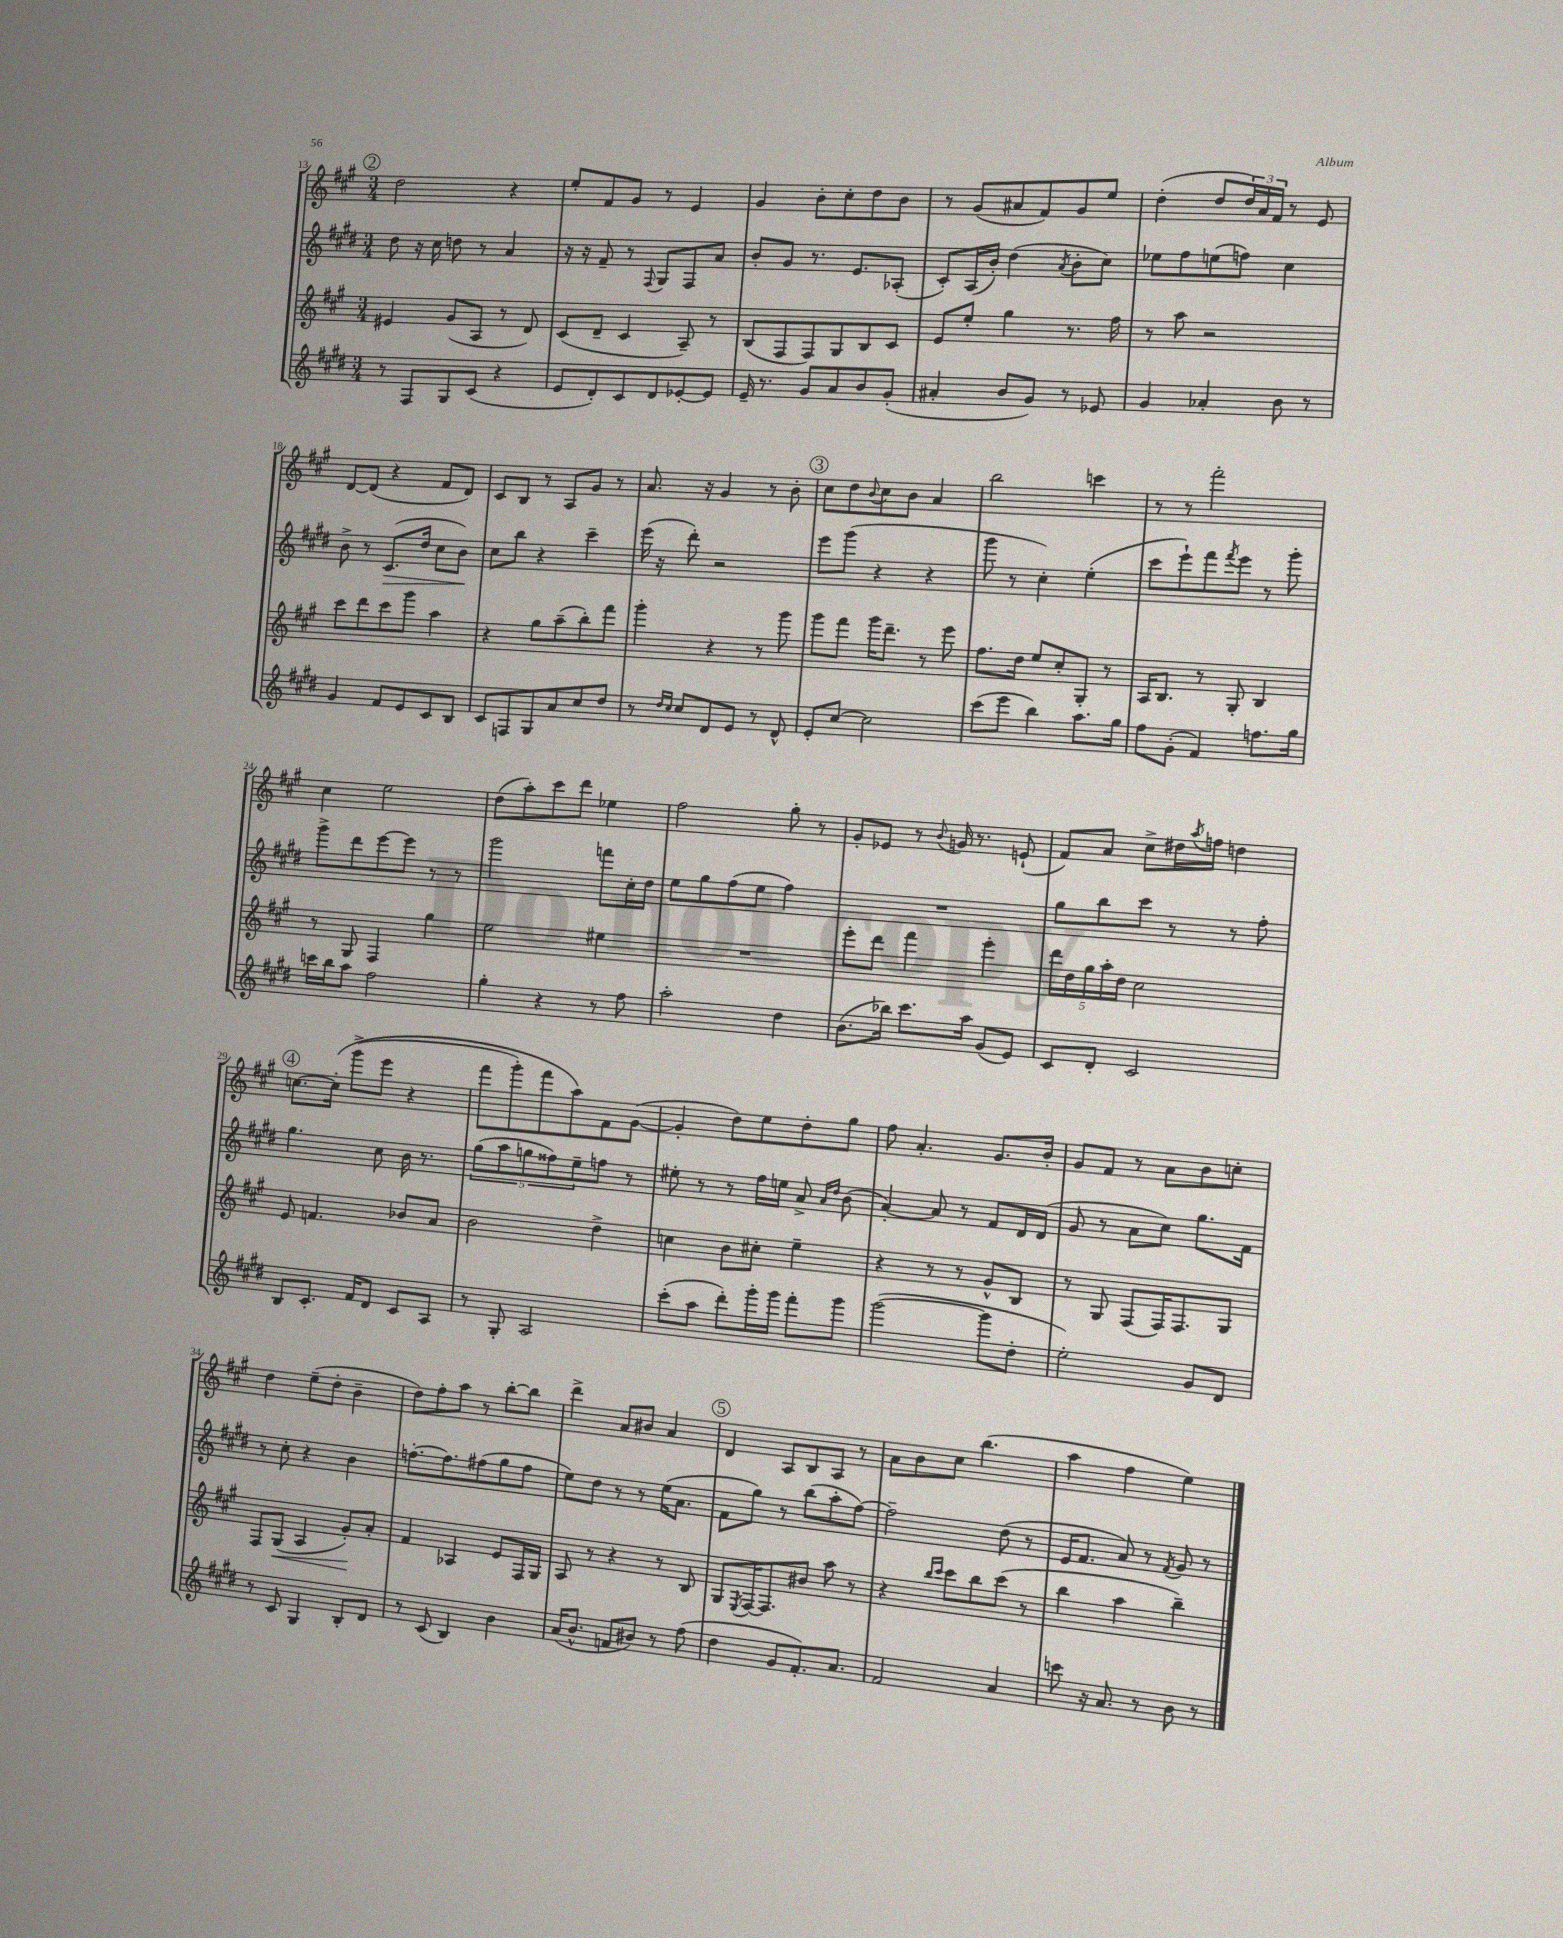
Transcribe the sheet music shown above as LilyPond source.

<<
\new StaffGroup <<
\new Staff = "s0" {
    \clef treble \key a \major \numericTimeSignature \time 3/4
    \mark \markup { \circle "2" } d''2 r4 |
    e''8-. fis'8 gis'8 r8 e'4 |
    gis'4 b'8-. cis''8-. d''8 b'8 |
    r8 gis'8( ais'8 fis'8) gis'8 e''8 |
    d''4-.( d''8 \tuplet 3/2 { d''16) a'16 fis'16 } r8 e'8 |
    d'8~ d'8( r4 fis'8 d'8) |
    cis'8 b8 r8 a8 gis'8 r8 |
    a'8. r16 gis'4 r8 b'8-. |
    \mark \markup { \circle "3" } cis''8 d''8 \appoggiatura { b'8 } cis''8 b'8 a'4 |
    b''2 c'''4 |
    r8 r8 fis'''2-. |
    cis''4 e''2 |
    d''8( a''8-.) cis'''8 d'''8 ees''4 |
    fis''2 gis''8-. r8 |
    gis'8-. ees'8 r8 \appoggiatura { b'8 } g'16 r8. e'8-!( |
    fis'8) a'8 cis''8-> dis''16 \acciaccatura { a''8 } f''16 d''4 |
    \mark \markup { \circle "4" } c''8.~ c''16-.\( gis'''8->( e'''8 r4 |
    fis'''8 gis'''8-.) fis'''8 a''8\) fis'8 gis'8~( |
    gis'4-. d''8) e''8 d''8-. gis''8 |
    fis''8 a'4.-. gis'8. b'16-. |
    gis'8 fis'8 r8 a'8 b'8 c''8-. |
    d''4 e''8--( d''8-. b'4-- |
    d''8) fis''8-. a''8 r8 b''8~-. b''8 |
    d'''4-> a'8 bis'8 a'4 |
    \mark \markup { \circle "5" } d'4 a8 b8 a8 r8 |
    a'8 b'8 cis''8 b''4.( |
    a''4 fis''4 e''4) \bar "|." |
}
\new Staff = "s1" {
    \clef treble \key e \major \numericTimeSignature \time 3/4
    \mark \markup { \circle "2" } dis''8 r16 cis''16 d''8 r8 a'4 |
    r16 r16 fis'8-- r8 \appoggiatura { fis8 } gis8 fis8 a'8 |
    b'8-. gis'8 r8. e'8. aes8-.( |
    cis'8-.) a16( b'16-.) dis''4( \acciaccatura { a'8 } b'8-. cis''8) |
    ees''8 fis''8 e''8( f''8) cis''4 |
    b'8-> r8 cis'8.\>( dis''16 cis''8 b'8\!) |
    cis''8 b''8 r4 cis'''4-- |
    e'''16( r16 dis'''8-.) r2 |
    \mark \markup { \circle "3" } e'''8 gis'''8( r4 r4 |
    gis'''8 r8 cis''4-.) e''4-.( |
    cis'''8 e'''8-!) fis'''8 \acciaccatura { fis'''8 } e'''8 r8 gis'''8-. |
    gis'''8-> dis'''8 e'''8~ e'''8 r8 r8 |
    gis'''2 f'''8 cis''16-. dis''16 |
    e''8 gis''8 fis''8( e''8 fis''4) |
    R2. |
    gis''8 b''8 cis'''8 r8 r8 fis''8-. |
    \mark \markup { \circle "4" } gis''4. cis''8 b'16 r8. |
    \tuplet 5/4 { gis''8( a''8 g''8 fisis''8) e''8-- } f''8 r8 |
    eis''8-. r8 r8 fis''16 e''16 a'8-> \grace { a'16 dis''16 } b'8( |
    a'4~-.) a'8 r8 fis'8 dis'16 dis'16( |
    gis'8 r8 a'8 cis''8) gis''8. fis'16 |
    r8 cis''8-. r4 b'4 |
    f''8.~-. f''8. fis''8( gis''8 fis''8 |
    e''8) dis''8 r8 r8 e''16( a'8. |
    \mark \markup { \circle "5" } fis'8 gis''8) r8 b''8( a''8-. fis''8~) |
    fis''2-- dis''8( r8 |
    e'16 fis'8. a'8) r8 \acciaccatura { fis'8 } gis'8 r8 \bar "|." |
}
\new Staff = "s2" {
    \clef treble \key a \major \numericTimeSignature \time 3/4
    \mark \markup { \circle "2" } eis'4 gis'8( a8 r8 d'8) |
    cis'8( d'8-- cis'4 a8--) r8 |
    b8( fis8 fis8) gis8 b8 cis'8 |
    e'8 e''8-. gis''4 r8. fis''16 |
    r8 a''8 r2 |
    cis'''8 d'''8 cis'''8 gis'''8 a''4 |
    r4 gis''8 a''8--( b''8-.) fis'''8 |
    gis'''4-. r4 r8 gis'''8 |
    \mark \markup { \circle "3" } gis'''8 fis'''8 gis'''16 d'''8.-- r8 e'''8 |
    fis''8. d''16 e''8 cis''8-. gis8-. r8 |
    a16 b8. r8 gis8-. b4 |
    r8 gis8 fis4 gis''4 |
    e''2 eis''4 |
    R2. |
    e'''8-. d'''8 fis'''4 e'''4-. |
    \tuplet 5/4 { d'''16 d''16 gis''16 a''16-. d''16 } cis''2 |
    \mark \markup { \circle "4" } e'8 f'4. bes'8 a'8 |
    b'2 d''4-> |
    c''4 b'8 cis''8-. e''4-- |
    r4 r8 r8 gis'8-^ b8 |
    r8 gis8 fis8( fis16) fis8. gis8 |
    fis8 gis8\<( a4 gis'8-.\!) a'8-. |
    fis'4 aes4 e'8 fis16 gis16 |
    a8 r8 r4 r8 b8 |
    \mark \markup { \circle "5" } gis8 \acciaccatura { e8 } fis16~ fis8. bis'8 a''8 r8 |
    r4 \grace { b''16 cis'''16 } cis'''8 b''8 cis'''8( r8 |
    b''4 a''4 b''4--) \bar "|." |
}
\new Staff = "s3" {
    \clef treble \key e \major \numericTimeSignature \time 3/4
    \mark \markup { \circle "2" } r8 fis8 gis8 cis'8( r4 |
    e'8 dis'8-.) cis'8 dis'8 ees'8~-. ees'8 |
    e'16-- r8. gis'8 a'8 b'8 gis'8-.( |
    ais'4-. b'8 gis'8) r8 ees'8 |
    gis'4 aes'4-. b'8 r8 |
    gis'4 fis'8 e'8 cis'8 b8 |
    cis'8 f8 gis8 a'8 cis''8 dis''8 |
    r8 \grace { dis''16 cis''16 } cis''8 dis'8 e'8 r8 dis'8-^ |
    \mark \markup { \circle "3" } e'8-. cis''8~ cis''2 |
    cis'''8( e'''8 b''4) a''8. gis''16 |
    fis''8 gis'8-.( fis'4) f''8. gis''16 |
    c'''16 b''16 a''8 fis''2 |
    gis''4-. r4 r8 fis''8 |
    a''2-. dis''4 |
    b'8.( bes''16) cis'''8. a''16 gis'8( e'8) |
    cis'8 dis'8-. cis'2 |
    \mark \markup { \circle "4" } b8 cis'8.-. fis'16 dis'8 cis'8 a8 |
    r8 gis8-. a2 |
    cis'''8-.( a''8 dis'''8-.) gis'''16-. gis'''16 fis'''8-. gis'''8 |
    gis'''2~( gis'''8 dis''8-. |
    e''2-.) gis'8 dis'8 |
    r8 cis'8 gis4 b8-. dis'8 |
    r8 cis'8( b4) b'4 |
    a'16( b'8.-^ f'8 bis'8) r8 fis''8( |
    \mark \markup { \circle "5" } dis''4 gis'8 fis'8.-.) a'8. |
    fis'2 a'4 |
    c'''8 r16 a'8. r8 b'8 r8 \bar "|." |
}
>>
>>
\layout { \context { \Score currentBarNumber = #13 } }
